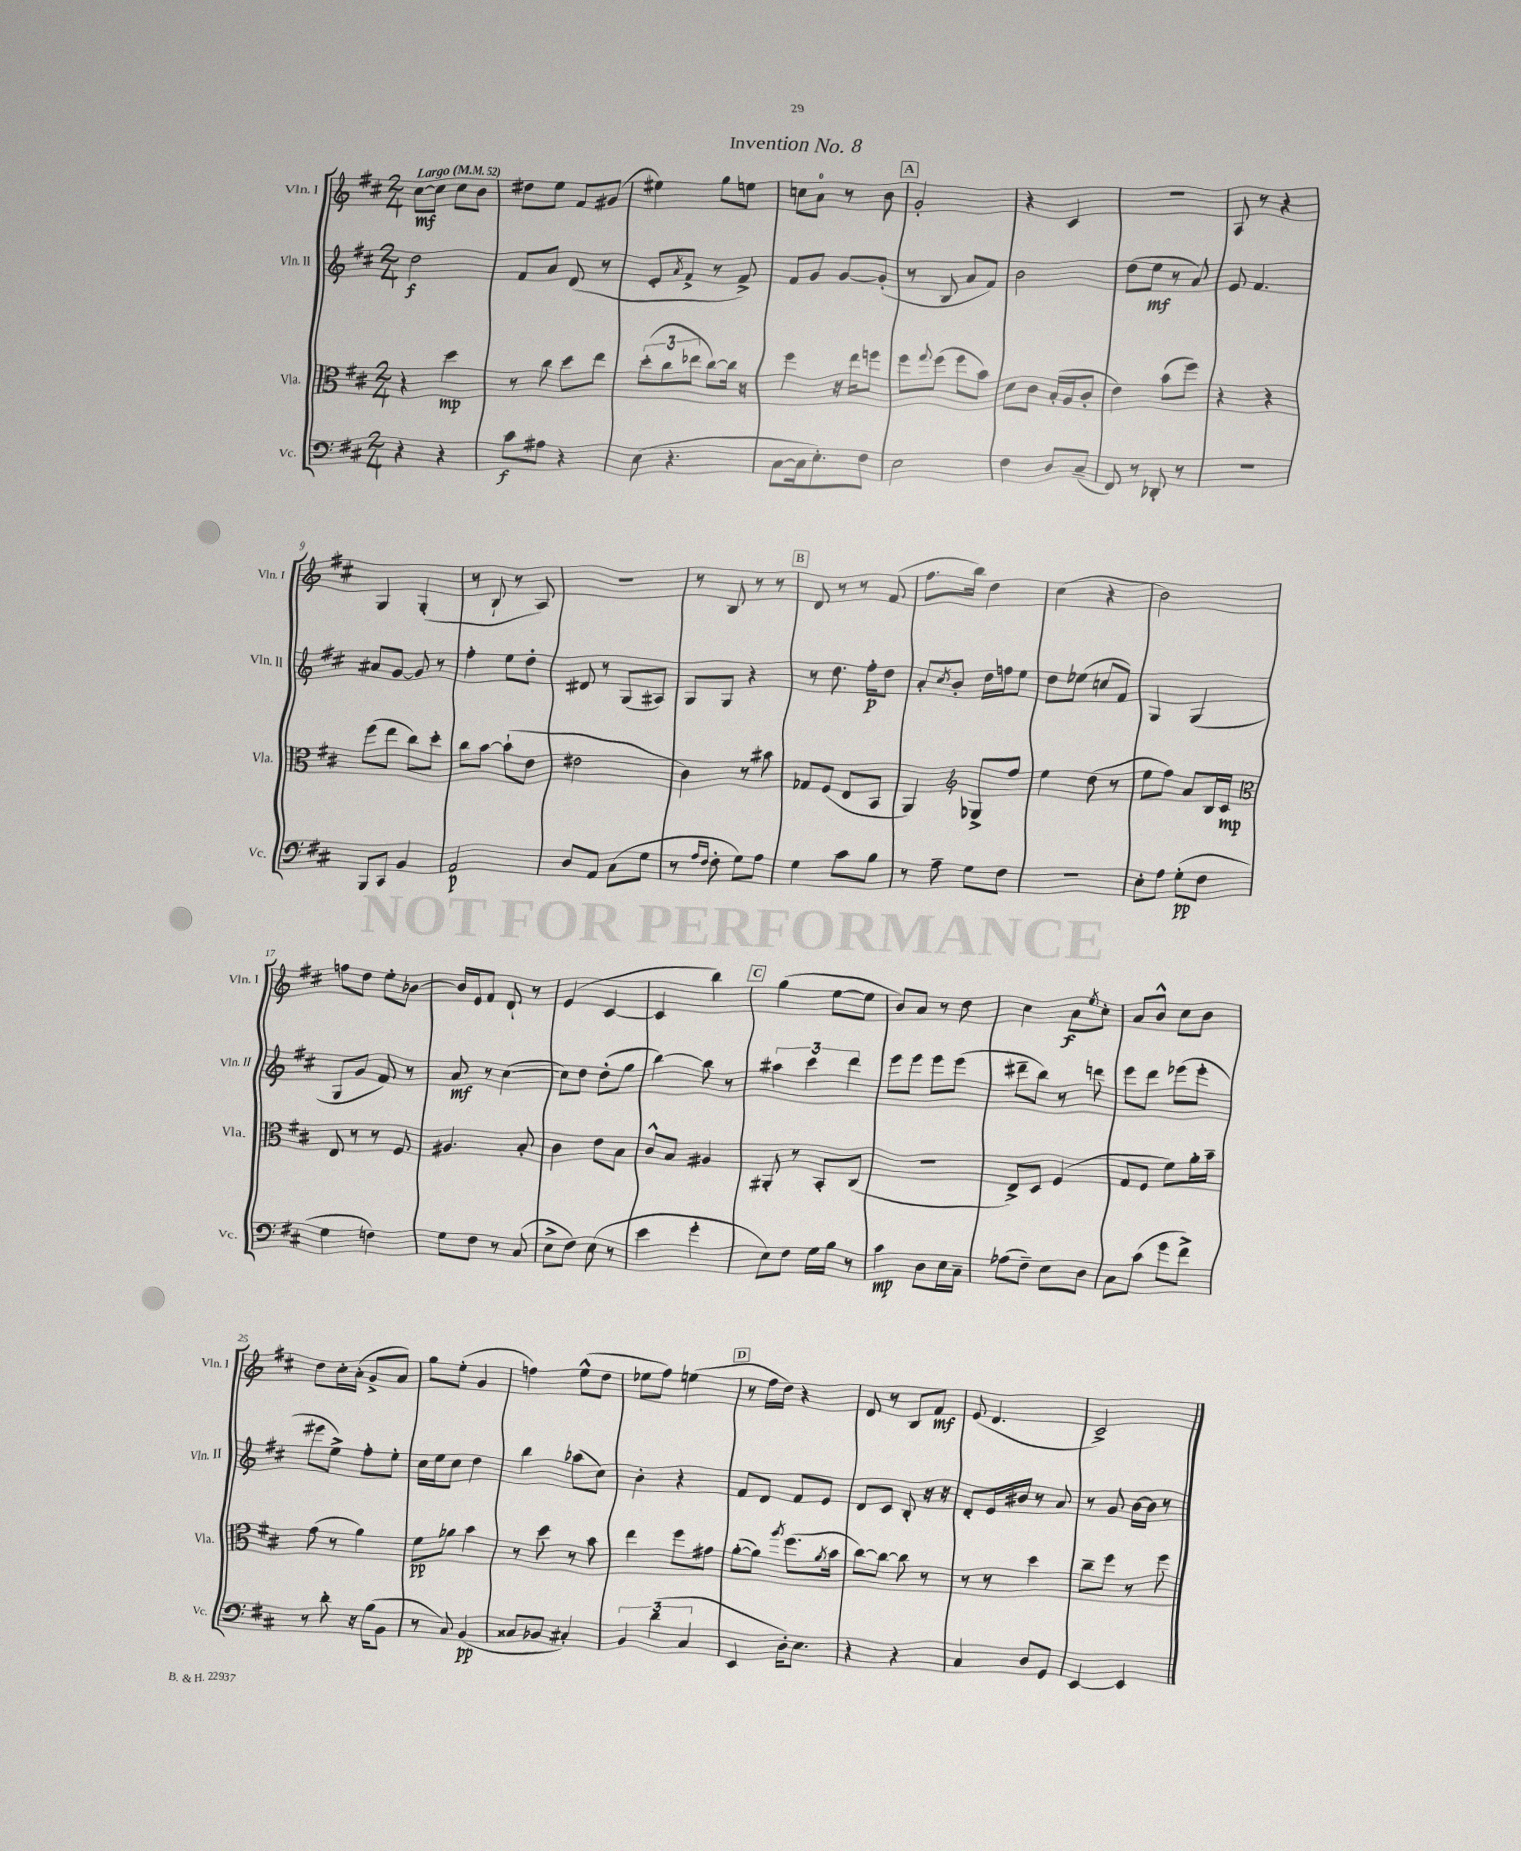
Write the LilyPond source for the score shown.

\header { title = "Invention No. 8" }
<<
\new StaffGroup <<
\new Staff = "s0" \with { instrumentName = "Vln. I" shortInstrumentName = "Vln. I" } {
    \clef treble \key d \major \numericTimeSignature \time 2/4 \tempo "Largo" 4 = 52
    cis''8~\mf cis''8 cis''8 b'8 |
    dis''8 e''8 fis'8 gis'8( |
    eis''4) g''8 e''8 |
    c''8 a'8-0 r8 b'8 |
    \mark \markup { \box "A" } g'2-. |
    r4 cis'4 |
    R2 |
    a8 r8 r4 |
    g4 g4-.( |
    r8 b8-! r8 a8) |
    R2 |
    r8 b8 r8 r8 |
    \mark \markup { \box "B" } d'8 r8 r8 fis'8( |
    fis''8. b''16) d''4 |
    cis''4( r4 |
    b'2) |
    f''8 d''8 e''8-. bes'8~ |
    bes'16 e'16 fis'8 d'8-! r8 |
    e'4( cis'4~ |
    cis'4 b''4) |
    \mark \markup { \box "C" } g''4( e''8~ e''8 |
    b'8) a'8 r8 d''8 |
    cis''4 a'8\f \acciaccatura { e''8 } cis''8-. |
    a'8 b'8-^ cis''8 b'8 |
    d''8 cis''16-. a'16-.( g'8-> a'8) |
    g''8 e''8-.( g'4 |
    f''4) e''8-^( d''8 |
    ees''8 fis''8) e''4( |
    \mark \markup { \box "D" } r8 fis''16 d''16) r4 |
    d'8 r8 b8 fis'8\mf |
    e'8( d'4. |
    cis'2->) \bar "|." |
}
\new Staff = "s1" \with { instrumentName = "Vln. II" shortInstrumentName = "Vln. II" } {
    \clef treble \key d \major \numericTimeSignature \time 2/4
    d''2\f |
    fis'8 a'8 d'8( r8 |
    e'8-. \acciaccatura { a'8 } fis'8-> r8 fis'8->) |
    fis'8 g'8 g'8~ g'8-.( |
    \mark \markup { \box "A" } r8 b8 a'8 fis'8) |
    b'2 |
    d''8( e''8\mf r8 a'8) |
    e'8 fis'4. |
    ais'8 g'8~ g'8 r8 |
    fis''4-. e''8 d''8-. |
    dis'8 r8 g8( ais8) |
    g8 g8 r4 |
    \mark \markup { \box "B" } r8 d''8. fis''16-.\p d''8 |
    a'8-. \acciaccatura { cis''8 } b'8-. d''16 f''16 e''8 |
    d''8 ees''8( c''8 fis'8) |
    g4 g4( |
    g8 g'8 fis'8) r8 |
    a'8\mf r8 cis''4~( |
    cis''8) d''8 d''8-.( g''8 |
    b''4~) b''8 r8 |
    \mark \markup { \box "C" } \tuplet 3/2 { ais''4 cis'''4 d'''4 } |
    e'''8 e'''8 e'''8 e'''8( |
    dis'''8-- b''8) r8 d'''8 |
    e'''8 d'''8 ees'''8( ees'''8-. |
    eis'''8 e''8->) fis''8-. e''8-. |
    cis''16 e''16 cis''8 d''4 |
    b''4 aes''8( cis''8) |
    b'4-. r4 |
    \mark \markup { \box "D" } fis'8 d'8 fis'8 e'8 |
    d'8 cis'8 b8-. r16 r16 |
    d'8-. e'16 bis'16 r8 a'8 |
    r8 g'8 b'16~ b'16 r8 \bar "|." |
}
\new Staff = "s2" \with { instrumentName = "Vla." shortInstrumentName = "Vla." } {
    \clef alto \key d \major \numericTimeSignature \time 2/4
    r4 d''4\mp |
    r8 cis''8 d''8 e''8 |
    \tuplet 3/2 { d''8-.( cis''8 ees''8 } cis''8~) cis''16 r16 |
    fis''4 r16 e''16 f''8 |
    \mark \markup { \box "A" } fis''8 \appoggiatura { g''8 } fis''8( fis''8 b'8) |
    d'8 cis'8 b16-.( a16 cis'8-. |
    e'4) b'8( fis''8) |
    r4 r4 |
    fis''8( e''8 cis''8) d''8-. |
    cis''8 b'8~ b'8-!( e'8 |
    eis'2 |
    cis'4) r8 bis'8 |
    \mark \markup { \box "B" } ges8 fis8( e8 b,8 |
    a,4) \clef treble ges8-> fis''8 |
    e''4 d''8( r8 |
    e''8 fis''8) a'8 b16 cis'16\mp |
    \clef alto e8 r8 r8 fis8 |
    ais4. b8-. |
    cis'4 e'8 b8 |
    cis'8-^ b8 ais4 |
    \mark \markup { \box "C" } ais,8-. r8 b,8-. cis8( |
    R2 |
    e8->) d8 fis4( |
    g8 fis8 fis'8) a'16-. b'16-- |
    g'8( r8 a'4) |
    fis'8\pp aes'8 b'4 |
    r8 d''8 r8 b'8 |
    e''4 fis''8 gis'8 |
    \mark \markup { \box "D" } a'8~-.( a'8) \acciaccatura { a''8 } fis''8.( \acciaccatura { a'8 } b'16 |
    cis''8~) cis''8~ cis''8 r8 |
    r8 r8 d''4 |
    cis''8-- fis''8 r8 fis''8 \bar "|." |
}
\new Staff = "s3" \with { instrumentName = "Vc." shortInstrumentName = "Vc." } {
    \clef bass \key d \major \numericTimeSignature \time 2/4
    r4 r4 |
    cis'8\f ais8 r4 |
    e8( r4. |
    cis8~ cis16 e8.-.) fis8 |
    \mark \markup { \box "A" } e2 |
    fis4 d8 cis8--( |
    fis,8) r8 des,8-. r8 |
    r2 |
    b,,8 cis,8 b,4 |
    a,2\p |
    d8 a,8 cis8( g8 |
    r8 \grace { a16 fis16 } fis8-. g8) a8 |
    \mark \markup { \box "B" } g4 cis'8 b8 |
    r8 a8-- g8 fis8 |
    R2 |
    e8-. a8 g8-.\pp( fis8 |
    g4 f4) |
    g8 fis8 r8 cis8( |
    e8-> fis8) e8( r8 |
    e'4 g'4-. |
    \mark \markup { \box "C" } e8) fis8 g16 b16 r8 |
    cis'4\mp d8 e16 cis16-- |
    aes8( fis8--) e8 d8 |
    cis8 cis'8( g'8 fis'8->) |
    r8 d'8-. r16 b16( b,8 |
    r8 cis8) b,4\pp( |
    cisis8 bes,8 cis4-.) |
    \tuplet 3/2 { b,4 d'4( cis4 } |
    \mark \markup { \box "D" } e,4 d16-.) e8. |
    r4 r4 |
    cis4 d8 g,8 |
    e,4~ e,4 \bar "|." |
}
>>
>>
